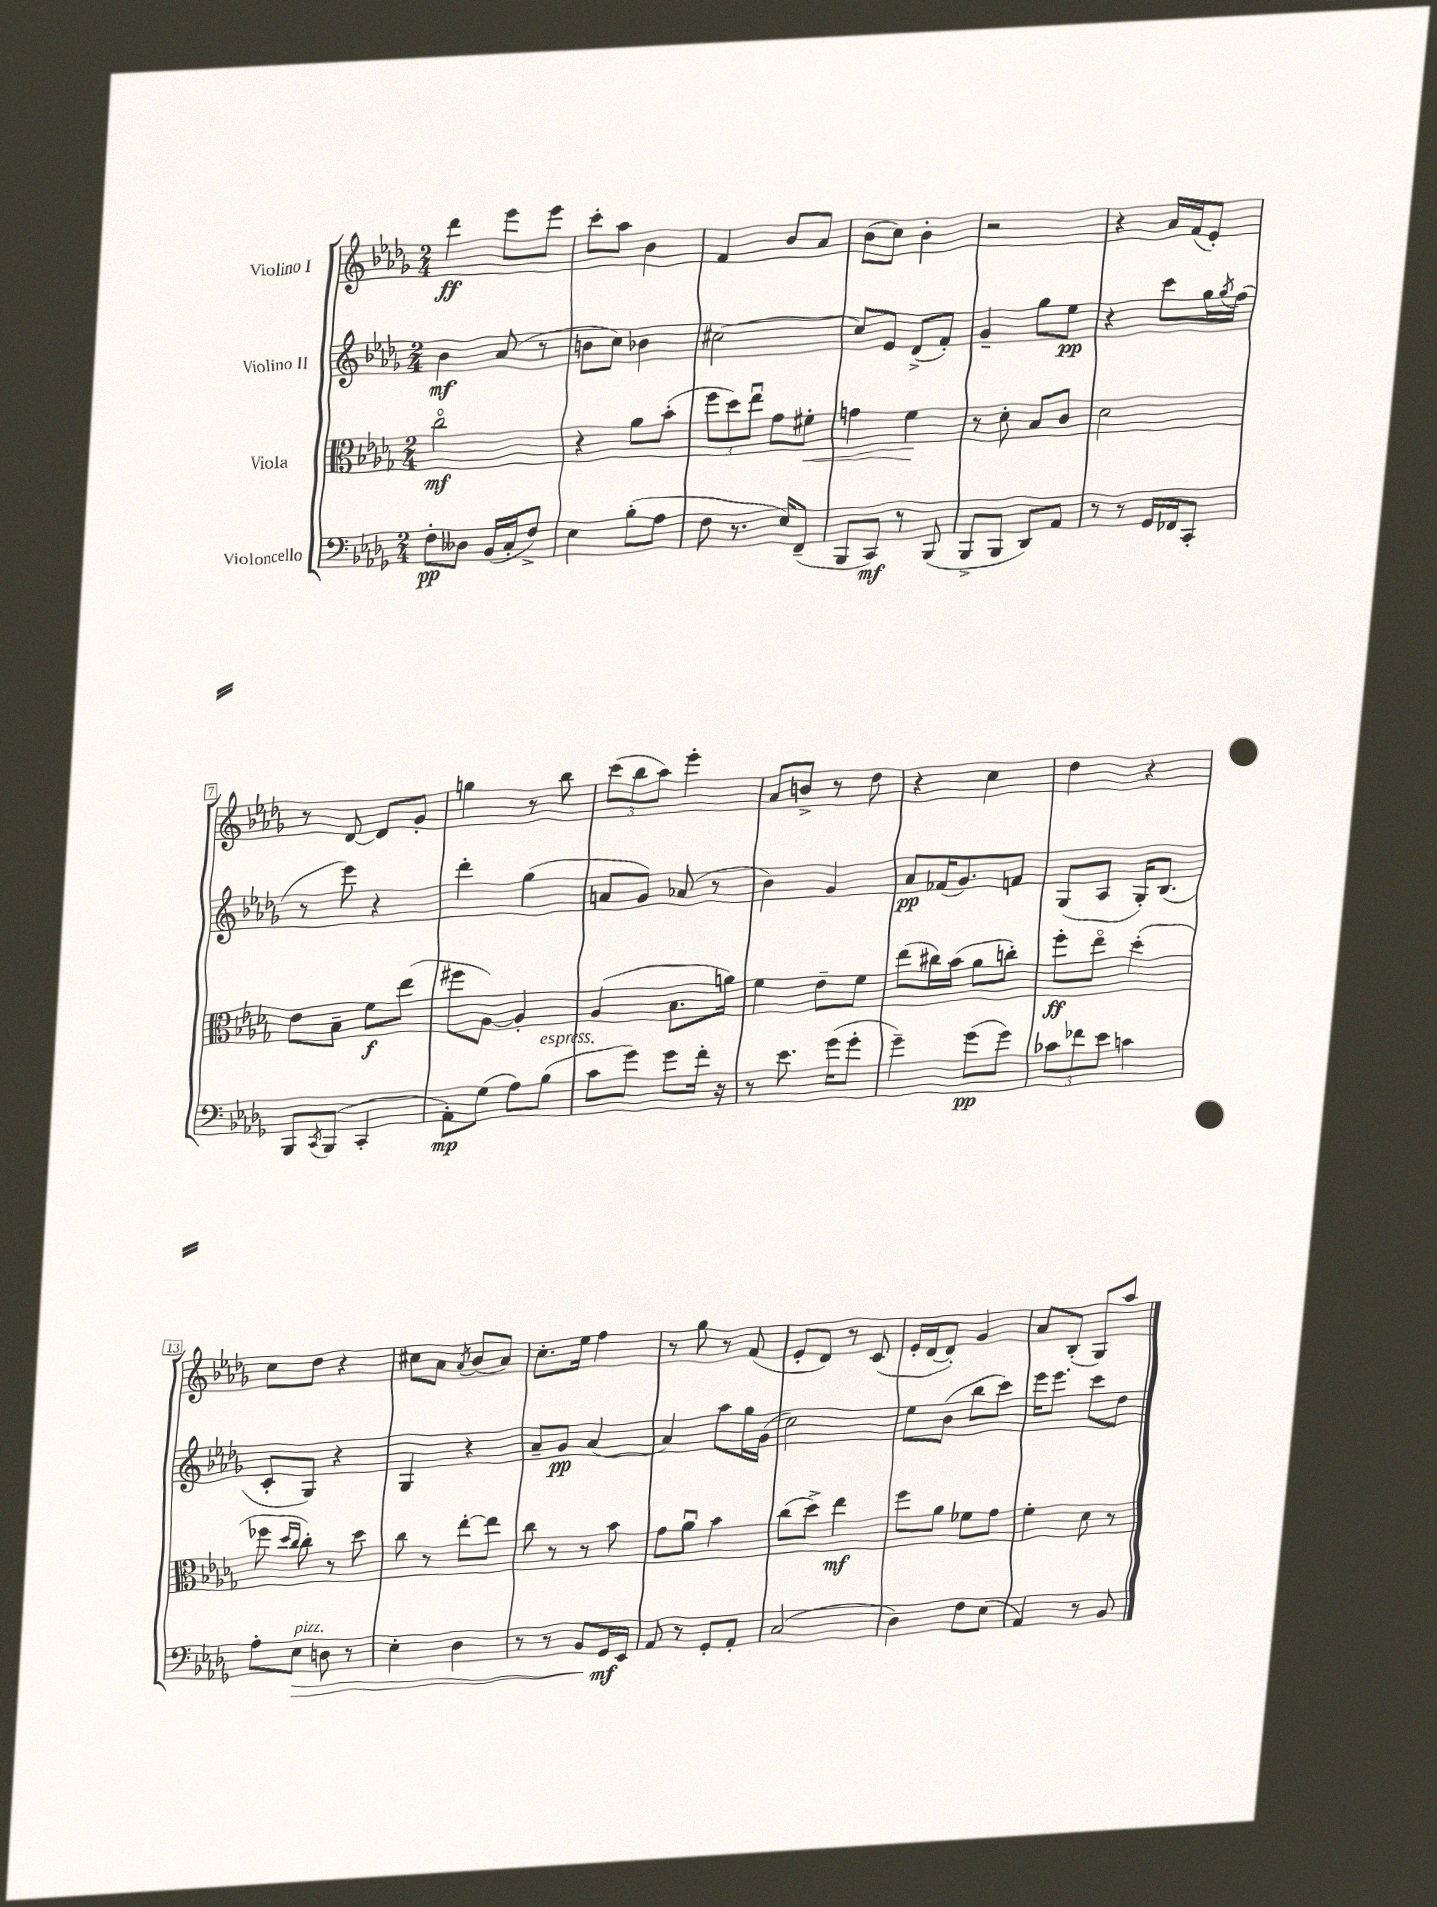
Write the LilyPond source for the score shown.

<<
\new StaffGroup <<
\new Staff = "s0" \with { instrumentName = "Violino I" } {
    \clef treble \key des \major \numericTimeSignature \time 2/4
    des'''4\ff ees'''8 ees'''8 |
    c'''8-. aes''8 bes'4 |
    f'4 bes'8 aes'8 |
    bes'8( c''8) bes'4-. |
    r2 |
    r4 aes'16 f'16( ees'8-.) |
    r8 des'8~ des'8 ges'8-. |
    g''4 r8 bes''8 |
    \tuplet 3/2 { c'''8( bes''8 aes''8) } ees'''4-. |
    aes'8 b'8-> r8 des''8 |
    r4 c''4 |
    des''4 r4 |
    c''8 des''8 r4 |
    cis''8 aes'8 \acciaccatura { aes'8 } bes'8( aes'8) |
    c''8.-. ees''16 f''4 |
    r8 ges''8 r8 f'8( |
    ees'8-. des'8) r8 c'8( |
    ees'16-. des'16~ des'8-.) ges'4 |
    aes'8 bes8-.( ges8) aes''8 \bar "|." |
}
\new Staff = "s1" \with { instrumentName = "Violino II" } {
    \clef treble \key des \major \numericTimeSignature \time 2/4
    bes'4\mf aes'8( r8 |
    b'8 c''8) bes'4 |
    cis''2~ |
    cis''8 ees'8 des'8->( f'8-.) |
    ges'4-- ges''8 ees''8\pp |
    r4 c'''8 ges''16 \acciaccatura { ges''8 } f''16( |
    r8 ees'''8) r4 |
    des'''4-. ges''4( |
    a'8 ges'8) aes'8( r8 |
    bes'4) ges'4 |
    aes'8\pp fes'16( ges'8.) f'8 |
    ges8( aes8 ges16-.) bes8.( |
    c'8-. ges8) r4 |
    ges4 r4 |
    aes'8-- ges'8\pp aes'4~ |
    aes'4 aes''8 ges''16 ges'16( |
    c''2) |
    ees''8 bes'8( bes''8 c'''8) |
    ees'''16 ees'''8. c'''8 des''8 \bar "|." |
}
\new Staff = "s2" \with { instrumentName = "Viola" } {
    \clef alto \key des \major \numericTimeSignature \time 2/4
    c''2\flageolet\mf |
    r4 aes'8 bes'8-.( |
    \tuplet 3/2 { f''8 des''8) ees''8\downbow } ges'8 fis'8-.\< |
    g'4 f'4\! |
    r8 des'8-. bes8 c'8 |
    des'2 |
    ees'8 bes8-- f'8\f ees''8( |
    fis''8 aes8~) aes4-. |
    aes4( bes8. a'16) |
    f'4 ees'8-- f'8 |
    ees''8( cis''16) bes'16( aes'8 c''8-.) |
    f''8-.\ff ees''8\flageolet des''4-.( |
    fes''8 \grace { des''16 c''16 } c''8-.) r8 des''8 |
    c''8 r8 ees''8~-. ees''8 |
    c''8 r8 r8 bes'8 |
    ges'8 aes'8\downbow bes'4 |
    c''8( des''8->) ees''4\mf |
    f''8 aes'8 fes'8 ges'8 |
    f'4-. des'8 r8 \bar "|." |
}
\new Staff = "s3" \with { instrumentName = "Violoncello" } {
    \clef bass \key des \major \numericTimeSignature \time 2/4
    f8-.\pp deses8 bes,16( c16-. f8->) |
    ees4 bes8-.( aes8 |
    f8 r8. ees16) f,8--( |
    bes,,8 c,8\mf) r8 bes,,8( |
    bes,,8-> bes,,8 des,8) aes,8 |
    r8 r8 ges,16 fes,16 c,8-. |
    bes,,8 \acciaccatura { c,8 } bes,,8( c,4-. |
    aes,8-.\mp) ges8( aes8) bes8^\markup { \italic "espress." }( |
    c'8 ges'8) ges'8 f'16-. r16 |
    r8 ees'8. ges'16( ges'8-. |
    ges'4--) ges'8\pp( ges'8) |
    \tuplet 3/2 { ces'8 fes'8 ees'8 } c'4 |
    aes8-. ees8\>^\markup { \italic "pizz." } d8 r8 |
    ees4-. des4 |
    r8 r8 bes,8\! ges,16\mf ees,16 |
    aes,8 r8 ges,8-. aes,8-. |
    c2( |
    des4) f8 ees8( |
    aes,4) r8 bes,8 \bar "|." |
}
>>
>>
\layout { \context { \Score \override BarNumber.stencil = #(make-stencil-boxer 0.1 0.3 ly:text-interface::print) } }
